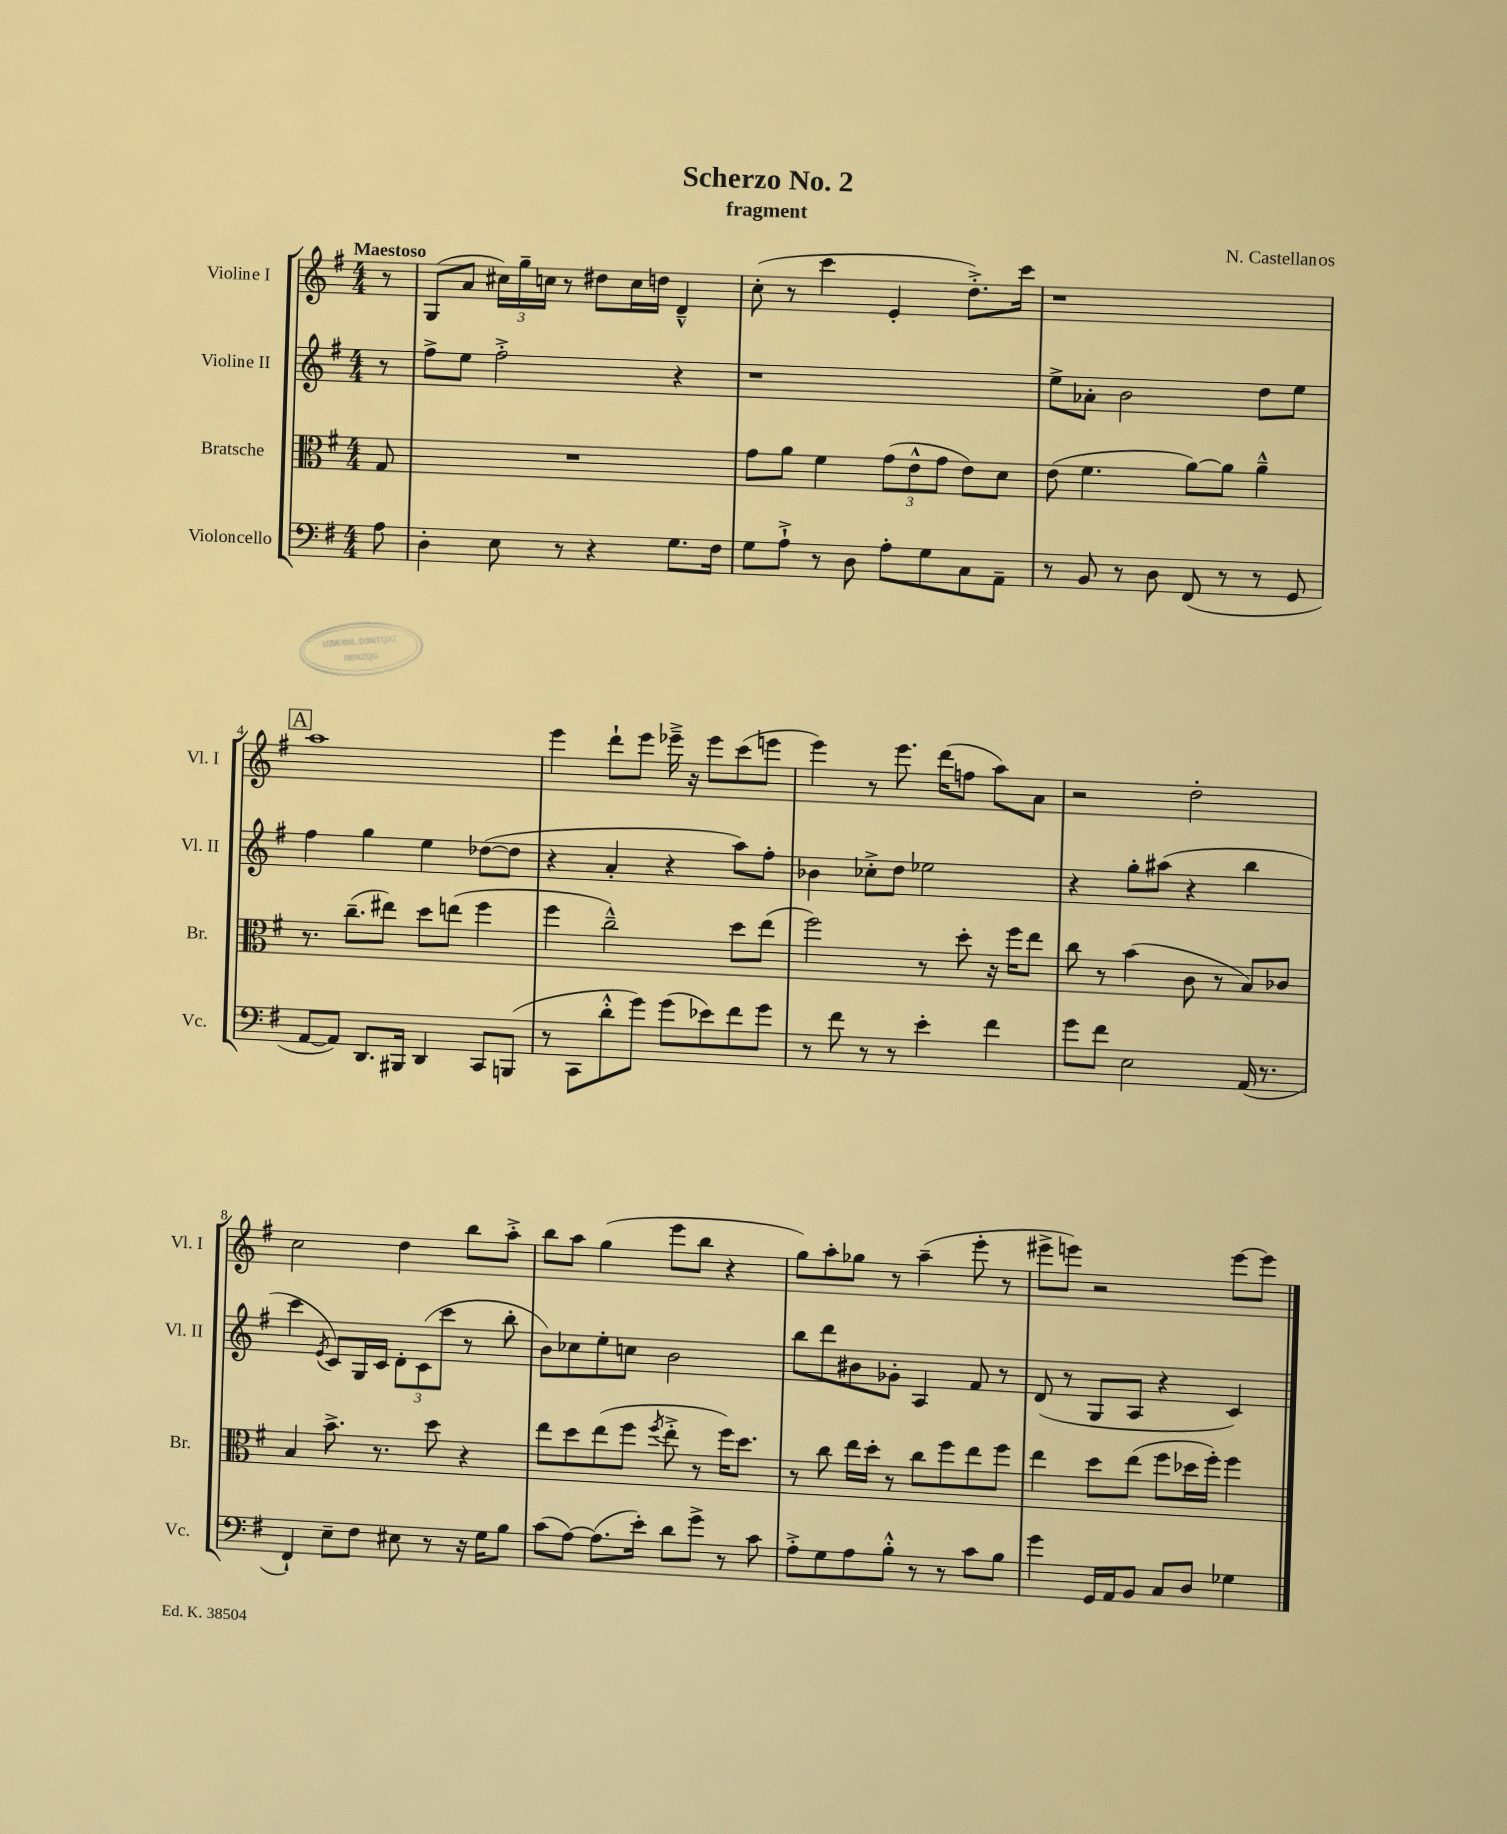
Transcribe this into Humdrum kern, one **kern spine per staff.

**kern	**kern	**kern	**kern
*part4	*part3	*part2	*part1
*staff4	*staff3	*staff2	*staff1
*I"Violoncello	*I"Bratsche	*I"Violine II	*I"Violine I
*I'Vc.	*I'Br.	*I'Vl. II	*I'Vl. I
*clefF4	*clefC3	*clefG2	*clefG2
*k[f#]	*k[f#]	*k[f#]	*k[f#]
*M4/4	*M4/4	*M4/4	*M4/4
=	=	=	=
!	!	!	!LO:TX:a:B:t=Maestoso
8A\	8G/	8r	8r
=1	=1	=1	=1
4D'\	1r	8ff#^\L	(8G/L
.	.	8ee\J	8a/J
8E\	.	2ff#'^\	24cc#X\LL)
.	.	.	24gg~\
.	.	.	24ccn\JJ
8r	.	.	8r
4r	.	.	8dd#X\L
.	.	.	16cc\L
.	.	.	16ddn\JJ
8.G\L	.	4r	4d~^^/
16F#\Jk	.	.	.
=2	=2	=2	=2
8G\L	8g\L	1r	(8cc'\
8A`^\J	8a\J	.	8r
8r	4f#\	.	4ccc\
8D\	.	.	.
8A'\L	(12g\L	.	4e'/
.	12e^^\	.	.
8G\	.	.	.
.	12g\J	.	.
8C\	8e\L)	.	8.dd'^\L)
8AA~\J	8d\J	.	.
.	.	.	16ccc\Jk
=3	=3	=3	=3
8r	(8e\	8ee^\L	1r
8BB/	4.f#\	8a-X'\J	.
8r	.	2b\	.
8D\	.	.	.
(8FF#/	[8a\L)	.	.
8r	8a\J]	.	.
8r	4a~^^\	8dd\L	.
8GG/	.	8ee\J	.
!!LO:LB:g=z
!!LO:REH:place=s1:t=A
=4	=4	=4	=4
[8AA/L	8.r	4ff#\	1aa
8AA/J])	.	.	.
.	(8.cc~\L	.	.
8.DD/L	.	4gg\	.
.	8ee#X\J)	.	.
16BBB#X/Jk	.	.	.
4DD/	8dd\L	4ee\	.
.	(8een\J	.	.
8CC/L	4ff#\	([8dd-X\L	.
(8BBBn/J	.	8dd-\J]	.
=5	=5	=5	=5
8r	4ff#\	4r	4eee\
8CC\L	.	.	.
8d'^^\	2cc~^^\)	4a'/	8ddd`\L
8g\J)	.	.	8eee\J
(8g\L	.	4r	16eee-X~^\
.	.	.	16r
8e-X\)	.	.	8eee-\L
8f#\	8dd\L	8aa\L)	(8ccc\
8g\J	(8ee\J	8ff#'\J	8eeen\J
=6	=6	=6	=6
8r	2ff#\)	4b-X\	4eee\)
8f#\	.	.	.
8r	.	8cc-X'^\L	8r
8r	.	8dd\J	8.eee\
4e'\	8r	2ee-X\	.
.	.	.	(16ddd\KL
.	8dd'\	.	8ffn\J
4f#\	16r	.	8aa\L)
.	16ff#\KL	.	.
.	8ee\J	.	8a\J
=7	=7	=7	=7
8g\L	8cc\	4r	2r
8f#\J	8r	.	.
2E\	(4b\	8gg'\L	.
.	.	(8aa#X\J	.
.	8c\	4r	2dd'\
.	8r	.	.
(16AA/	8B/L)	4bb\	.
8.r	.	.	.
.	8c-X/J	.	.
!!LO:LB:g=z
=8	=8	=8	=8
4FF#`/)	4B/	4ccc\	2cc\
.	.	8qe/	.
8E~\L	8.b^\	8c/L)	.
8F#\J	.	16G/L	.
.	8.r	16c/JJ	.
8E#X\	.	12d'\L	4dd\
.	.	(12c\	.
8r	8dd\	.	.
.	.	12ccc\J	.
16r	4r	8r	8bb\L
16G\KL	.	.	.
8B\J	.	8bb'\	8aa'^\J
=9	=9	=9	=9
(8c\L	8ee\L	8b\L)	8bb\L
[8A\J)	8dd\	8cc-X\	8aa\J
(8.A\L]	(8ee\	8ee'\	(4gg\
.	8ff#\J	8ccn\J	.
16e'\Jk)	.	.	.
.	8qff#/	.	.
8d\L	8ee'^\	2b\	8eee\L
8g^\J	8r	.	8bb\J
8r	16ff#\KL)	.	4r
.	8.dd\J	.	.
8c\	.	.	.
=10	=10	=10	=10
8A'^\L	8r	8bb\L	8gg\L)
8G\	8cc\	8ddd\	8aa'\
8A\	16ee\LL	8b#X\	8gg-X\J
.	16dd'\JJ	.	.
8B'^^\J	8r	8g-X'\J	8r
8r	8cc\L	4A/	(4aa~\
8r	8ff#\	.	.
8c\L	8ee\	8f#/	8eee'\
8B\J	8ff#\J	8r	8r
=11	=11	=11	=11
4g\	4ee\	(8d/	8eee#X^\L
.	.	8r	8eeen\J)
16GG/LL	8dd\L	8G/L	2r
16AA/J	.	.	.
8BB/J	(8ee\J	8A/J	.
8C/L	8ff#\L	4r	.
8D/J	16dd-X\L	.	.
.	16ff#'\JJ)	.	.
4G-X\	4ff#\	4c/)	[8eee\L
.	.	.	8eee\J]
==	==	==	==
*-	*-	*-	*-
